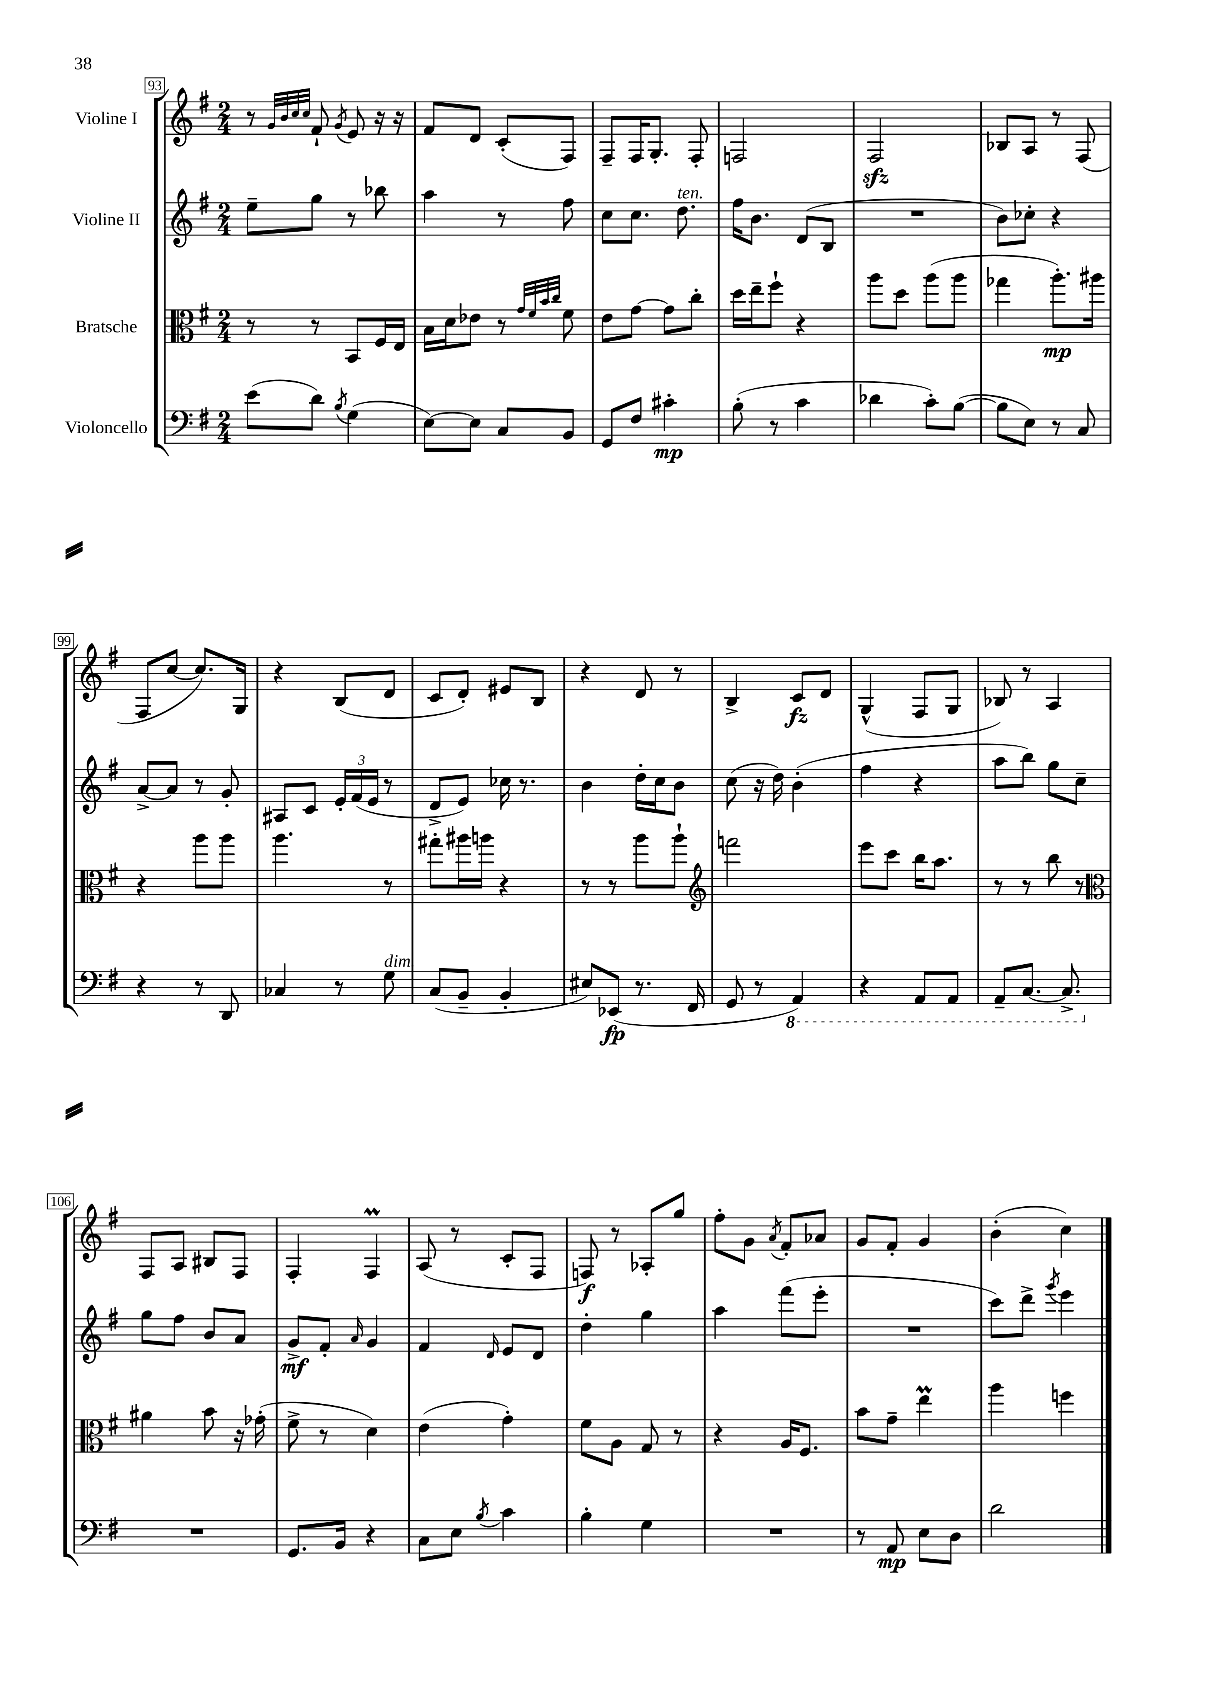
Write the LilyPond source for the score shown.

<<
\new StaffGroup <<
\new Staff = "s0" \with { instrumentName = "Violine I" } {
    \clef treble \key g \major \numericTimeSignature \time 2/4
    \autoBeamOff r8 \grace { g'32[ b'32 c''32 c''32] } fis'8-! \acciaccatura { g'8 } e'8 r16 r16 |
    fis'8[ d'8] c'8[-.( fis8]) |
    fis8[-- fis16 g8.]-. fis8-. |
    f2 |
    fis2\sfz |
    bes8[ a8] r8 fis8( |
    fis8[ c''8]~ c''8.[) g16] |
    r4 b8[( d'8] |
    c'8[ d'8]-.) eis'8[ b8] |
    r4 d'8 r8 |
    b4-> c'8[\fz d'8] |
    g4-^( fis8[ g8] |
    bes8) r8 a4 |
    fis8[ a8] bis8[ fis8] |
    fis4-. fis4\prall |
    a8( r8 c'8[-. fis8] |
    f8\f) r8 aes8[-. g''8] |
    fis''8[-. g'8] \acciaccatura { a'8 } fis'8[-. aes'8] |
    g'8[ fis'8]-. g'4 |
    b'4-.( c''4) \bar "|." |
}
\new Staff = "s1" \with { instrumentName = "Violine II" } {
    \clef treble \key g \major \numericTimeSignature \time 2/4
    \autoBeamOff e''8[-- g''8] r8 bes''8 |
    a''4 r8 fis''8 |
    c''8[ c''8.] d''8.^\markup { \italic "ten." } |
    fis''16[ b'8.] d'8[( b8] |
    R2 |
    b'8[) ces''8]-. r4 |
    a'8[~-> a'8] r8 g'8-. |
    ais8[ c'8] \tuplet 3/2 { e'16[-. fis'16( e'16] } r8 |
    d'8[-> e'8]) ces''16 r8. |
    b'4 d''16[-. c''16 b'8] |
    c''8( r16 d''16) b'4-.( |
    fis''4 r4 |
    a''8[ b''8]) g''8[ c''8]-- |
    g''8[ fis''8] b'8[ a'8] |
    g'8[->\mf fis'8]-. \grace { a'16 } g'4 |
    fis'4 \grace { d'16 } e'8[ d'8] |
    d''4-. g''4 |
    a''4 fis'''8[( e'''8]-. |
    R2 |
    c'''8[) d'''8]-> \acciaccatura { g'''8 } e'''4 \bar "|." |
}
\new Staff = "s2" \with { instrumentName = "Bratsche" } {
    \clef alto \key g \major \numericTimeSignature \time 2/4
    \autoBeamOff r8 r8 b,8[ fis16 e16] |
    b16[ d'16 ees'8] r8 \grace { g'32[ fis'32 b'32 c''32] } fis'8 |
    e'8[ g'8]~ g'8[ c''8]-. |
    d''16[ e''16-- fis''8]-! r4 |
    a''8[ d''8] a''8[( a''8] |
    ges''4 a''8.[-.\mp) ais''16] |
    r4 a''8[ a''8] |
    a''4. r8 |
    gis''8[-. ais''16 a''16] r4 |
    r8 r8 a''8[ a''8]-! |
    \clef treble f'''2 |
    e'''8[ c'''8] b''16[ a''8.] |
    r8 r8 b''8 r8 |
    \clef alto ais'4 b'8 r16 ges'16-.( |
    fis'8-> r8 d'4) |
    e'4( g'4-.) |
    fis'8[ a8] g8 r8 |
    r4 a16[ fis8.] |
    b'8[ g'8]-- e''4\prall |
    a''4 f''4 \bar "|." |
}
\new Staff = "s3" \with { instrumentName = "Violoncello" } {
    \clef bass \key g \major \numericTimeSignature \time 2/4
    \autoBeamOff e'8[( d'8]) \acciaccatura { b8 } g4( |
    e8[~) e8] c8[ b,8] |
    g,8[ fis8] cis'4-.\mp |
    b8-.( r8 c'4 |
    des'4 c'8[-.) b8]~( |
    b8[ e8]) r8 c8 |
    r4 r8 d,8 |
    ces4 r8 g8^\markup { \italic "dim." } |
    c8[( b,8]-- b,4-. |
    eis8[) ees,8]\fp( r8. fis,16 |
    g,8 r8 \ottava #-1 a,,4) |
    r4 a,,8[ a,,8] |
    a,,8[-- c,8.]~ c,8.-> \ottava #0 |
    R2 |
    g,8.[ b,16] r4 |
    c8[ e8] \acciaccatura { b8 } c'4 |
    b4-. g4 |
    R2 |
    r8 a,8\mp e8[ d8] |
    d'2 \bar "|." |
}
>>
>>
\layout { \context { \Score currentBarNumber = #93 \override BarNumber.stencil = #(make-stencil-boxer 0.1 0.3 ly:text-interface::print) } }
